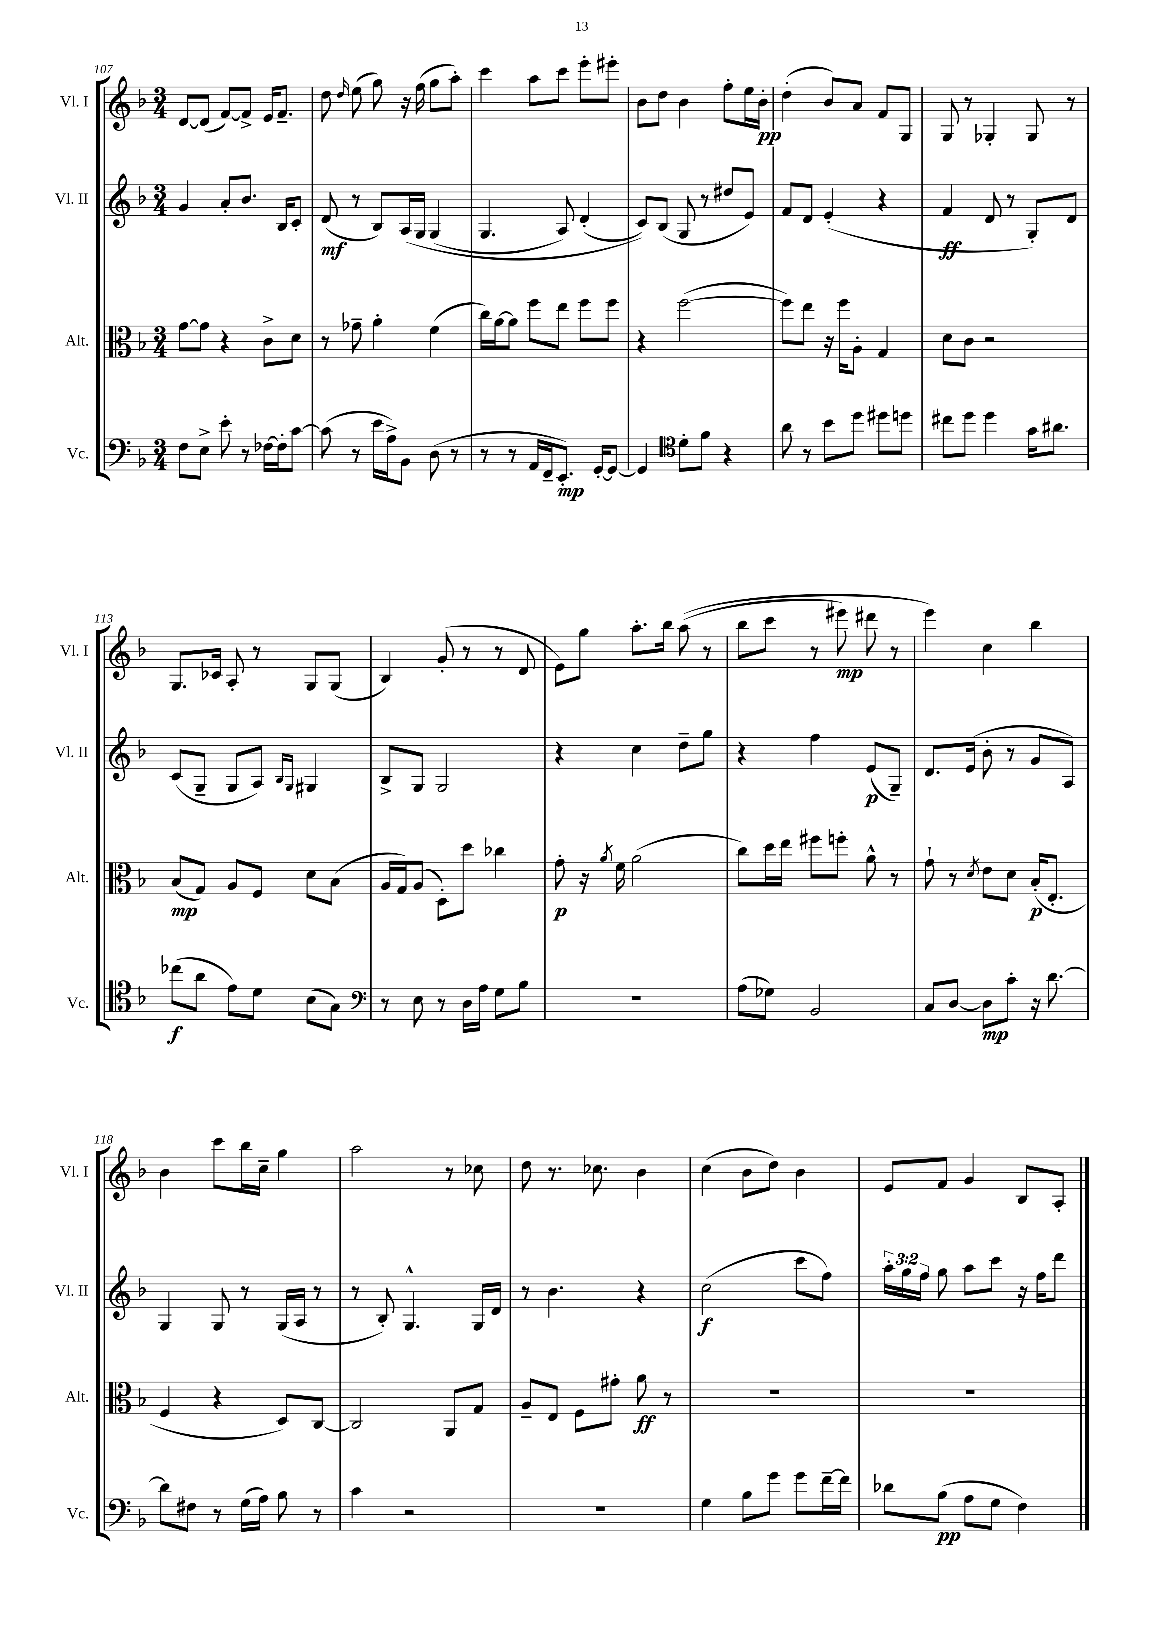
<<
\new StaffGroup <<
\new Staff = "s0" \with { instrumentName = "Vl. I" shortInstrumentName = "Vl. I" } {
    \clef treble \key f \major \numericTimeSignature \time 3/4
    \autoBeamOff d'8[~ d'8]( f'8[~) f'8]-> e'16[ f'8.]-- |
    d''8 \grace { d''16 } e''8( g''8) r16 f''16( g''8[ a''8]-.) |
    c'''4 a''8[ c'''8] e'''8[-. eis'''8]-. |
    bes'8[ d''8] bes'4 f''8[-. e''16 bes'16]-.\pp |
    d''4-.( bes'8[) a'8] f'8[ g8] |
    g8 r8 ges4-. ges8 r8 |
    g8.[ ces'16] a8-. r8 g8[ g8]( |
    bes4) g'8-.( r8 r8 d'8 |
    e'8[) g''8] a''8.[-. bes''16] a''8(\( r8 |
    bes''8[ c'''8] r8 eis'''8\mp) dis'''8 r8 |
    e'''4\) c''4 bes''4 |
    bes'4 c'''8[ bes''16 c''16]-- g''4 |
    a''2 r8 ces''8 |
    d''8 r8. ces''8. bes'4 |
    c''4( bes'8[ d''8]) bes'4 |
    e'8[ f'8] g'4 bes8[ a8]-. \bar "|." |
}
\new Staff = "s1" \with { instrumentName = "Vl. II" shortInstrumentName = "Vl. II" } {
    \clef treble \key f \major \numericTimeSignature \time 3/4 \override Staff.TupletNumber.text = #tuplet-number::calc-fraction-text
    \autoBeamOff g'4 a'8[-. bes'8.] bes16[ c'8]-. |
    d'8\mf( r8 bes8[) a16\( g16] g4( |
    g4. a8) d'4-.( |
    c'8[)\) bes8]( g8 r8 dis''8[ e'8]) |
    f'8[ d'8] e'4-.( r4 |
    f'4\ff d'8 r8 g8[-.) d'8] |
    c'8[( g8]-- g8[ a8]) \grace { bes16[ g16] } gis4 |
    bes8[-> g8] g2 |
    r4 c''4 d''8[-- g''8] |
    r4 f''4 e'8[\p( g8]--) |
    d'8.[ e'16]( bes'8-. r8 g'8[ a8]) |
    g4 g8 r8 g16[( a16] r8 |
    r8 bes8-.) g4.-^ g16[ d'16] |
    r8 bes'4. r4 |
    c''2\f( c'''8[ f''8]) |
    \tuplet 3/2 { a''16[-. g''16 f''16] } g''8 a''8[ c'''8] r16 f''16[ d'''8] \bar "|." |
}
\new Staff = "s2" \with { instrumentName = "Alt." shortInstrumentName = "Alt." } {
    \clef alto \key f \major \numericTimeSignature \time 3/4
    \autoBeamOff g'8[~ g'8] r4 c'8[-> d'8] |
    r8 ges'8-- a'4-. f'4( |
    c''16[) a'16~ a'8] f''8[ e''8] f''8[ f''8] |
    r4 f''2~( |
    f''8[) e''8] r16 f''16[ a8]-. g4 |
    d'8[ c'8] r2 |
    bes8[\mp( g8]) a8[ f8] d'8[ bes8]( |
    a16[ g16) a8]( d8[-.) d''8] ces''4 |
    g'8-.\p r16 \acciaccatura { a'8 } f'16 a'2( |
    c''8[) d''16 e''16] fis''8[ f''8]-. a'8-^ r8 |
    g'8-! r8 \acciaccatura { d'8 } e'8[ d'8] bes16[-.\p( e8.]-. |
    f4 r4 d8[) c8]~ |
    c2 a,8[ g8] |
    a8[-- e8] f8[ gis'8]-. a'8\ff r8 |
    R2. |
    R2. \bar "|." |
}
\new Staff = "s3" \with { instrumentName = "Vc." shortInstrumentName = "Vc." } {
    \clef bass \key f \major \numericTimeSignature \time 3/4
    \autoBeamOff f8[ e8]-> e'8-. r8 fes16[~ fes16-. c'8]~ |
    c'8( r8 e'16[ a16->) bes,8] d8( r8 |
    r8 r8 a,16[ f,16-- e,8.]-.\mp) g,16[~-. g,8]~ |
    g,4 \clef tenor d'8[-. f'8] r4 |
    a'8 r8 bes'8[ d''8] dis''8[ d''8] |
    cis''8[ d''8] d''4 g'16[ ais'8.] |
    ces''8[\f( a'8] e'8[) d'8] bes8[( g8]) |
    \clef bass r8 e8 r8 d16[ a16] g8[ bes8] |
    R2. |
    a8[( ges8]) bes,2 |
    c8[ d8]~ d8[\mp c'8]-. r16 d'8.~ |
    d'8[ fis8] r8 g16[( a16]) bes8 r8 |
    c'4 r2 |
    R2. |
    g4 bes8[ g'8] g'8[ f'16~-- f'16] |
    des'8[ bes8]\pp( a8[ g8] f4) \bar "|." |
}
>>
>>
\layout { \context { \Score currentBarNumber = #107 } }
